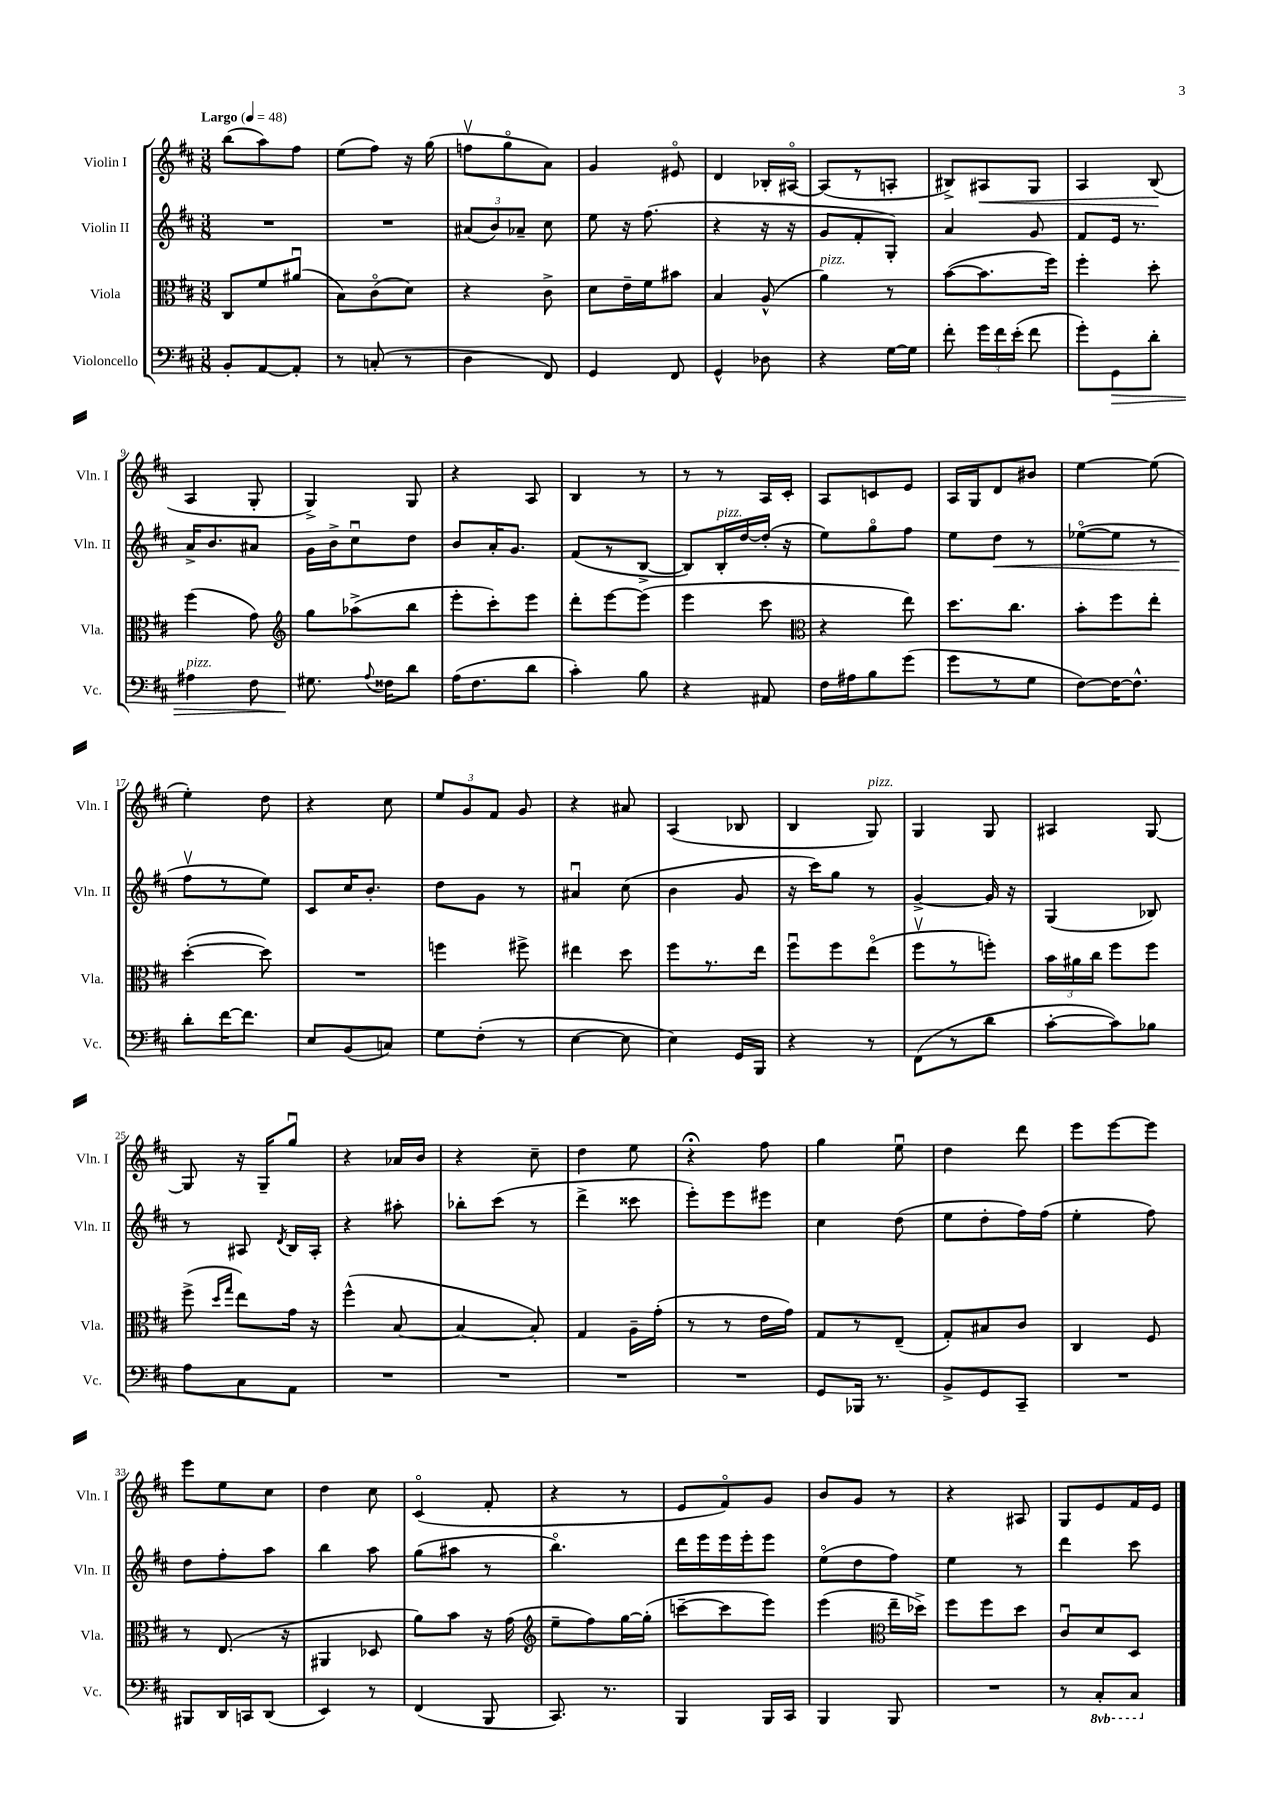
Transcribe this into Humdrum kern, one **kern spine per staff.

**kern	**dynam	**kern	**kern	**dynam	**kern	**dynam
*part4	*part4	*part3	*part2	*part2	*part1	*part1
*staff4	*staff4	*staff3	*staff2	*staff2	*staff1	*staff1
*I"Violoncello	*	*I"Viola	*I"Violin II	*	*I"Violin I	*
*I'Vc.	*	*I'Vla.	*I'Vln. II	*	*I'Vln. I	*
*clefF4	*	*clefC3	*clefG2	*	*clefG2	*
*k[f#c#]	*	*k[f#c#]	*k[f#c#]	*	*k[f#c#]	*
*M3/8	*	*M3/8	*M3/8	*	*M3/8	*
*MM48	*	*MM48	*MM48	*	*MM48	*
=1	=1	=1	=1	=1	=1	=1
!	!	!	!	!	!LO:TX:a:B:t=Largo	!
8BB'/L	.	8C#/L	4.r	.	(8bb\L	.
[8AA/	.	8f#/	.	.	8aa\)	.
8AA'/J]	.	(8a#Xu/J	.	.	8ff#\J	.
=2	=2	=2	=2	=2	=2	=2
8r	.	8B\L)	4.r	.	(8ee\L	.
(8Cn'/	.	(8c#\	.	.	8ff#\J)	.
8r	.	8d\J)	.	.	16r	.
.	.	.	.	.	(16gg\	.
=3	=3	=3	=3	=3	=3	=3
4D\	.	4r	(12a#X/L	.	8ffnv\L	.
.	.	.	12b/)	.	.	.
.	.	.	.	.	8gg\	.
.	.	.	12a-X~/J	.	.	.
8FF#/)	.	8c#^\	8cc#\	.	8a\J)	.
=4	=4	=4	=4	=4	=4	=4
4GG/	.	8d\L	8ee\	.	4g/	.
.	.	16e~\L	16r	.	.	.
.	.	16f#\J	(8.ff#\	.	.	.
8FF#/	.	8b#X\J	.	.	8e#X/	.
=5	=5	=5	=5	=5	=5	=5
4GG^^/	.	4B/	4r	.	4d/	.
8D-X\	.	(8A^^/	16r	.	16B-X'/LL	.
.	.	.	16r	.	[16A#X/JJ	.
=6	=6	=6	=6	=6	=6	=6
!	!	!LO:TX:a:i:t=pizz.	!	!	!	!
4r	.	4a\)	8g/L	.	(8A#/L]	.
.	.	.	8f#'/	.	8r	.
[16G\LL	.	8r	8G'/J)	.	8An'/J	.
16G\JJ]	.	.	.	.	.	.
=7	=7	=7	=7	=7	=7	=7
8f#'\	.	([8b\L	4a/	.	8B#X^/L)	.
!	!	!	!	!	!	!LO:HP:b
24g\LL	.	8.b\]	.	.	8A#X/	<
24f#\	.	.	.	.	.	.
(24e'\JJ	.	.	.	.	.	.
8f#\	.	.	8g/	.	8G/J	.
.	.	16ff#\Jk)	.	.	.	.
=8	=8	=8	=8	=8	=8	=8
8g'\L)	.	4ff#'\	8f#/L	.	4A/	.
!	!LO:HP:b	!	!	!	!	!
8GG\	>	.	16e/Jk	.	.	.
.	.	.	8.r	.	.	.
8d'\J	.	8dd'\	.	.	(8B/	.
.	.	.	.	.	.	[
!!LO:LB:g=z
=9	=9	=9	=9	=9	=9	=9
!LO:TX:a:i:t=pizz.	!	!	!	!	!	!
4A#X\	.	(4ff#\	16a^/KL	.	4A/	.
.	.	.	8.b/	.	.	.
8F#\	.	8g\)	8a#X/J	.	8G'/	.
=10	=10	=10	=10	=10	=10	=10
*	*	*clefG2	*	*	*	*
8.G#X\	.	8gg\L	16g\LL	.	4G^/)	.
.	.	.	16b^\J	.	.	.
.	.	(8aa-X^\	8cc#u\	.	.	.
8qqA/	.	.	.	.	.	.
16F##X\KL	]	.	.	.	.	.
8d\J	.	8bb\J	8dd\J	.	8G/	.
=11	=11	=11	=11	=11	=11	=11
(16A\KL	.	8eee'\L	8b/L	.	4r	.
8.F#\	.	.	.	.	.	.
.	.	8ccc#'\)	16a'/K	.	.	.
.	.	.	8.g/J	.	.	.
8d\J	.	8eee\J	.	.	8A/	.
=12	=12	=12	=12	=12	=12	=12
4c#'\)	.	8ddd'\L	(8f#/L	.	4B/	.
.	.	[8eee\	8r	.	.	.
8B\	.	(8eee\J]	[8B^/J	.	8r	.
=13	=13	=13	=13	=13	=13	=13
4r	.	4eee\	8B/L])	.	8r	.
!	!	!	!LO:TX:a:i:t=pizz.	!	!	!
.	.	.	16B'/L	.	8r	.
.	.	.	[16dd/	.	.	.
8AA#X/	.	8ccc#\	(16dd'/JJ]	.	16A/LL	.
.	.	.	16r	.	16c#'/JJ	.
=14	=14	=14	=14	=14	=14	=14
*	*	*clefC3	*	*	*	*
16F#\LL	.	4r	8ee\L)	.	8A/L	.
16A#X\J	.	.	.	.	.	.
8B\	.	.	8gg\	.	8cn/	.
(8g\J	.	8ee\)	8ff#\J	.	8e/J	.
=15	=15	=15	=15	=15	=15	=15
8g\L	.	8.dd\L	8ee\L	.	16A/LL	.
.	.	.	.	.	16G/J	.
!	!	!	!	!LO:HP:b	!	!
8r	.	.	8dd\J	<	8d/	.
.	.	8.cc#\J	.	.	.	.
8G\J	.	.	8r	.	8b#X/J	.
=16	=16	=16	=16	=16	=16	=16
[8F#\L)	.	8b'\L	([8ee-X\L	.	[4ee\	.
16F#\K_	.	8ff#\	8ee-\J]	.	.	.
8.F#^^\J]	.	.	.	.	.	.
.	.	8ee'\J	8r	.	(8ee\]	.
!!LO:LB:g=z
=17	=17	=17	=17	=17	=17	=17
8d'\L	.	([4dd'\	8ff#v\L	.	4ee'\)	.
[16f#\K	.	.	8r	[	.	.
8.f#\J]	.	.	.	.	.	.
.	.	8dd\])	8ee\J)	.	8dd\	.
=18	=18	=18	=18	=18	=18	=18
8E/L	.	4.r	8c#/L	.	4r	.
(8BB/	.	.	16cc#/K	.	.	.
.	.	.	8.b'/J	.	.	.
8Cn/J)	.	.	.	.	8cc#\	.
=19	=19	=19	=19	=19	=19	=19
8G\L	.	4ffn\	8dd\L	.	12ee/L	.
.	.	.	.	.	12g/	.
(8F#'\J	.	.	8g\J	.	.	.
.	.	.	.	.	12f#/J	.
8r	.	8ff#X^\	8r	.	8g/	.
=20	=20	=20	=20	=20	=20	=20
[4E\	.	4ee#X\	4a#Xu/	.	4r	.
8E\]	.	8dd\	(8cc#\	.	8a#X/	.
=21	=21	=21	=21	=21	=21	=21
4E\)	.	8ff#\L	4b\	.	(4A/	.
.	.	8.r	.	.	.	.
16GG/LL	.	.	8g/	.	8B-X/	.
16BBB/JJ	.	16ee\Jk	.	.	.	.
=22	=22	=22	=22	=22	=22	=22
4r	.	8ff#u\L	16r	.	4B/	.
.	.	.	16ccc#\KL)	.	.	.
.	.	8ff#\	8gg\J	.	.	.
!	!	!	!	!	!LO:TX:a:i:t=pizz.	!
8r	.	(8ee\J	8r	.	8G/)	.
=23	=23	=23	=23	=23	=23	=23
(8FF#\L	.	8ff#v\L	[4g^/	.	4G/	.
8r	.	8r	.	.	.	.
8d\J	.	8ffn'\J)	16g/]	.	8G/	.
.	.	.	16r	.	.	.
=24	=24	=24	=24	=24	=24	=24
[8c#'\L	.	24b\LL	(4G/	.	4A#X/	.
.	.	24a#X\	.	.	.	.
.	.	24cc#\JJ	.	.	.	.
8c#\])	.	8ff#\L	.	.	.	.
8B-X\J	.	8ff#\J	8B-X/)	.	[8G/	.
!!LO:LB:g=z
=25	=25	=25	=25	=25	=25	=25
8A\L	.	(8ff#^\	8r	.	8G/]	.
.	.	16qqdd/LL	.	.	.	.
.	.	16qqgg/JJ	.	.	.	.
8C#\	.	8ee\L)	8A#X/	.	16r	.
.	.	.	.	.	16G~/KL	.
.	.	.	8qd/	.	.	.
8AA\J	.	16g\Jk	16B/LL	.	8ggu/J	.
.	.	16r	16A#'/JJ	.	.	.
=26	=26	=26	=26	=26	=26	=26
4.r	.	(4ff#^^\	4r	.	4r	.
.	.	[8B/	8aa#X'\	.	16a-X/LL	.
.	.	.	.	.	16b/JJ	.
=27	=27	=27	=27	=27	=27	=27
4.r	.	4B/_	8bb-X'\L	.	4r	.
.	.	.	(8ccc#\J	.	.	.
.	.	8B'/])	8r	.	8cc#~\	.
=28	=28	=28	=28	=28	=28	=28
4.r	.	4G/	4ddd^\	.	4dd\	.
.	.	16A~\LL	8ccc##X\	.	8ee\	.
.	.	(16g'\JJ	.	.	.	.
=29	=29	=29	=29	=29	=29	=29
4.r	.	8r	8eee'\L)	.	4r;<	.
.	.	8r	8eee\	.	.	.
.	.	16e\LL	8eee#X\J	.	8ff#\	.
.	.	16g\JJ)	.	.	.	.
=30	=30	=30	=30	=30	=30	=30
8GG/L	.	8G/L	4cc#\	.	4gg\	.
16BBB-X/Jk	.	8r	.	.	.	.
8.r	.	.	.	.	.	.
.	.	(8E~/J	(8dd\	.	8eeu\	.
=31	=31	=31	=31	=31	=31	=31
8BB^/L	.	8G'/L)	8ee\L	.	4dd\	.
8GG/	.	8B#X/	8dd'\	.	.	.
8CC#~/J	.	8c#/J	16ff#\L)	.	8ddd\	.
.	.	.	(16ff#\JJ	.	.	.
=32	=32	=32	=32	=32	=32	=32
4.r	.	4C#/	4ee'\	.	8eee\L	.
.	.	.	.	.	[8eee\	.
.	.	8F#/	8ff#\)	.	8eee\J]	.
!!LO:LB:g=z
=33	=33	=33	=33	=33	=33	=33
8BBB#X/L	.	8r	8dd\L	.	8eee\L	.
16DD/L	.	(8.E/	8ff#'\	.	8ee\	.
16CCn/J	.	.	.	.	.	.
(8DD/J	.	.	8aa\J	.	8cc#\J	.
.	.	16r	.	.	.	.
=34	=34	=34	=34	=34	=34	=34
4EE/)	.	4AA#X/	4bb\	.	4dd\	.
8r	.	8D-X/	8aa\	.	8cc#\	.
=35	=35	=35	=35	=35	=35	=35
(4FF#/	.	8a\L)	(8gg\L	.	(4c#/	.
.	.	8b\J	8aa#X\J	.	.	.
8BBB/	.	16r	8r	.	8f#'/	.
.	.	(16g\	.	.	.	.
=36	=36	=36	=36	=36	=36	=36
*	*	*clefG2	*	*	*	*
8.CC#/)	.	8ee~\L	4.bb\)	.	4r	.
.	.	8ff#\)	.	.	.	.
8.r	.	.	.	.	.	.
.	.	[16gg\L	.	.	8r	.
.	.	(16gg'\JJ]	.	.	.	.
=37	=37	=37	=37	=37	=37	=37
4BBB/	.	[8cccn~\L	16ddd\LL	.	8e/L	.
.	.	.	16eee\	.	.	.
.	.	8ccc\]	16eee\	.	8f#/)	.
.	.	.	16eee'\J	.	.	.
16BBB/LL	.	8eee\J)	8eee\J	.	8g/J	.
16CC#/JJ	.	.	.	.	.	.
=38	=38	=38	=38	=38	=38	=38
4BBB/	.	(4eee\	(8ee\L	.	8b/L	.
.	.	.	8dd\	.	8g/J	.
*	*	*clefC3	*	*	*	*
8BBB/	.	16ee~\LL	8ff#\J)	.	8r	.
.	.	16dd-X^\JJ)	.	.	.	.
=39	=39	=39	=39	=39	=39	=39
4.r	.	8ff#\L	4ee\	.	4r	.
.	.	8ff#\	.	.	.	.
.	.	8dd\J	8r	.	8A#X/	.
=40	=40	=40	=40	=40	=40	=40
8r	.	8c#u/L	4ddd\	.	8G/L	.
*8ba	*	*	*	*	*	*
8CC#'/L	.	8d/	.	.	8e/	.
8CC#/J	.	8D/J	8ccc#\	.	16f#/L	.
.	.	.	.	.	16e/JJ	.
*X8ba	*	*	*	*	*	*
==	==	==	==	==	==	==
*-	*-	*-	*-	*-	*-	*-
